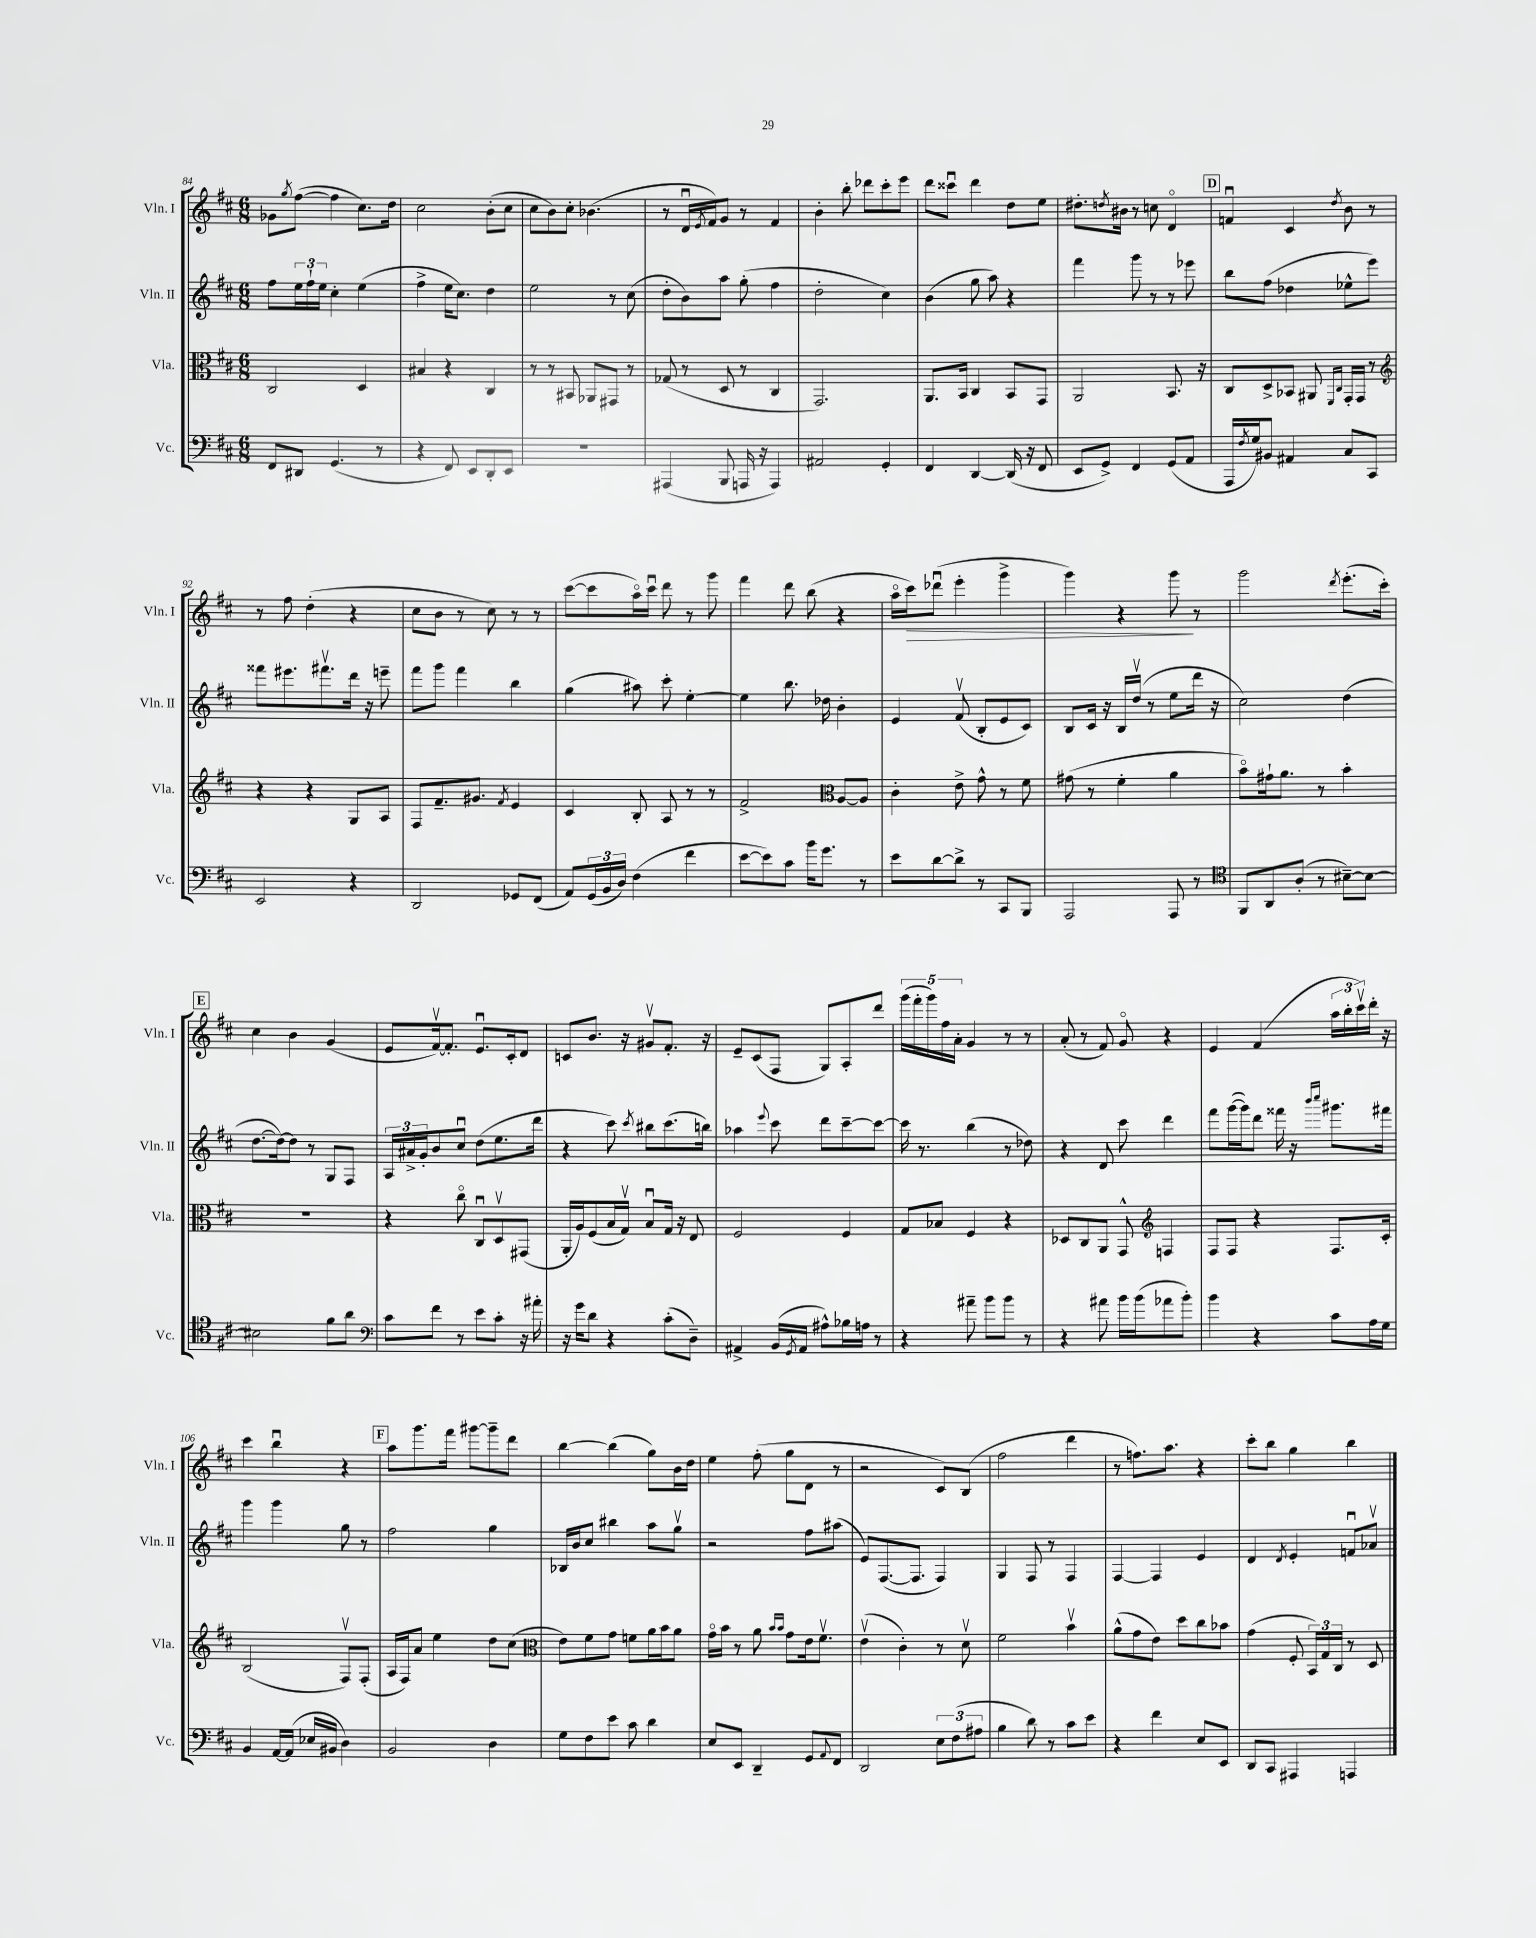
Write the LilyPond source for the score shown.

<<
\new StaffGroup <<
\new Staff = "s0" \with { instrumentName = "Vln. I" shortInstrumentName = "Vln. I" } {
    \clef treble \key d \major \numericTimeSignature \time 6/8
    ges'8 \acciaccatura { g''8 } fis''8~( fis''4 cis''8.) d''16 |
    cis''2 b'8-.( cis''8 |
    cis''8 b'8) cis''8-. bes'4.( |
    r8 d'16\downbow \acciaccatura { e'8 } fis'16) g'8 r8 fis'4 |
    b'4-. b''8-. des'''8 cis'''8-. e'''8 |
    d'''8 cisis'''8\downbow d'''4 d''8 e''8 |
    dis''8.-. \acciaccatura { d''8 } bis'16 r8 c''8 d'4\flageolet |
    \mark \markup { \box "D" } f'4\downbow cis'4 \acciaccatura { d''8 } b'8 r8 |
    r8 fis''8 d''4-.( r4 |
    cis''8 b'8 r8 cis''8) r8 r8 |
    cis'''8~( cis'''8 a''16\flageolet) cis'''16\downbow d'''8 r8 g'''8 |
    fis'''4 d'''8 b''8( r4 |
    a''16\flageolet cis'''16\>) des'''8\downbow( e'''4-. g'''4-> |
    g'''4) r4 g'''8\! r8 |
    g'''2 \acciaccatura { d'''8 } e'''8.-.( cis'''16-.) |
    \mark \markup { \box "E" } cis''4 b'4 g'4( |
    e'8 fis'16~\upbow) fis'8.-. e'8.\downbow cis'16-. d'8 |
    c'8 b'8. r16 gis'8\upbow fis'8.-. r16 |
    e'8-- cis'8( fis8 g8) a8-. d'''8 |
    \tuplet 5/4 { g'''16( fis'''16-. g'''16) fis''16 a'16-. } g'4 r8 r8 |
    a'8-.( r8 fis'8) g'8\flageolet r4 |
    e'4 fis'4( \tuplet 3/2 { a''16 b''16-. cis'''16\upbow) } d'''16-. r16 |
    cis'''4 b''4\downbow r4 |
    \mark \markup { \box "F" } a''8 g'''8. fis'''16 gis'''8~ gis'''8-- d'''8 |
    b''4~ b''4( g''8) b'16 d''16 |
    e''4 fis''8-.( g''8 d'8 r8 |
    r2 cis'8) b8( |
    fis''2 d'''4 |
    r8 f''8.) a''8. r4 |
    cis'''8-. b''8 g''4 b''4 \bar "|." |
}
\new Staff = "s1" \with { instrumentName = "Vln. II" shortInstrumentName = "Vln. II" } {
    \clef treble \key d \major \numericTimeSignature \time 6/8
    fis''8 \tuplet 3/2 { e''16 fis''16-! e''16 } cis''4-. e''4( |
    fis''4-> e''16 cis''8.) d''4 |
    e''2 r8 cis''8( |
    d''8-. b'8) a''8 g''8-.( fis''4 |
    d''2-. cis''4) |
    b'4( g''8 a''8) r4 |
    fis'''4 g'''8 r8 r8 ees'''8 |
    \mark \markup { \box "D" } b''8 fis''8( des''4 ees''8-^ e'''8) |
    fisis'''8 eis'''8. fis'''8.\upbow d'''16 r16 e'''8-- |
    fis'''8 g'''8 fis'''4 b''4 |
    g''4( ais''8) cis'''8-. e''4~-. |
    e''4 b''8. des''16 b'4-. |
    e'4 fis'8\upbow( b8-. e'8 cis'8) |
    b8 cis'16 r16 b16 d''16\upbow( r8 e''8 d'''16 r16 |
    cis''2) d''4( |
    \mark \markup { \box "E" } d''8.~ d''16~) d''8 r8 g8 fis8 |
    \tuplet 3/2 { a16 ais'16-> g'16-. } b'8 cis''8\downbow d''8( e''8. d'''16 |
    r4 cis'''8) \acciaccatura { cis'''8 } bis''8 cis'''8.( b''16) |
    aes''4 \appoggiatura { e'''8 } cis'''8 d'''8 cis'''8~-- cis'''8~ |
    cis'''16 r8. b''4( r8 des''8) |
    r4 d'8 cis'''8 d'''4 |
    fis'''8 g'''16~( g'''16) d'''8 fisis'''16 r16 \grace { b'''16 cis''''16 } gis'''8. fis'''16 |
    g'''4 g'''4 g''8 r8 |
    \mark \markup { \box "F" } fis''2 g''4 |
    bes16 b'16 cis''8 bis''4 a''8 g''8\upbow |
    r2 fis''8 ais''8( |
    e'8) fis8.~( fis8. fis4) |
    g4 fis8 r8 fis4 |
    fis4~ fis4 e'4 |
    d'4 \acciaccatura { d'8 } e'4-. f'8\downbow aes'8\upbow \bar "|." |
}
\new Staff = "s2" \with { instrumentName = "Vla." shortInstrumentName = "Vla." } {
    \clef alto \key d \major \numericTimeSignature \time 6/8
    cis2 d4 |
    bis4 r4 cis4 |
    r8 r8 bis,8 aes,8 gis,8 r8 |
    ges8( r8 d8 r8 cis4 |
    g,2.) |
    a,8. b,16 cis4 b,8 g,8 |
    a,2 b,8. r16 |
    \mark \markup { \box "D" } cis8 d8-> bes,8 ais,8 \grace { fis,16 cis16 } g,16-. g,16 r8 |
    \clef treble r4 r4 g8 a8 |
    fis8 fis'8.-- gis'8. \acciaccatura { fis'8 } e'4 |
    cis'4 b8-. a8 r8 r8 |
    fis'2-> \clef alto a8~ a8 |
    cis'4-. e'8-> g'8-^ r8 fis'8 |
    gis'8( r8 fis'4-. a'4 |
    b'8\flageolet) gis'16-! a'8. r8 b'4-. |
    \mark \markup { \box "E" } R2. |
    r4 cis''8\flageolet cis8\downbow d8\upbow gis,8( |
    a,16-. a16) fis8( b16 g16\upbow) b8\downbow g16 r16 e8 |
    fis2 fis4 |
    g8 bes8 fis4 r4 |
    des8 cis8 a,8 g,8-^ \clef treble f4 |
    fis8 fis8 r4 fis8. cis'16-. |
    b2( fis8\upbow) fis8-.( |
    \mark \markup { \box "F" } a16 fis16) a'8 e''4 d''8 cis''8( |
    \clef alto e'8) fis'8 g'8 f'8 a'16 b'16 a'8 |
    g'16\flageolet b'16 r8 a'8 \grace { b'16 b'16 } g'8 e'16 fis'8.\upbow |
    e'4\upbow( cis'4-.) r8 d'8\upbow |
    fis'2 b'4\upbow |
    a'8-^( g'8 e'8) d''8 cis''8 bes'8 |
    g'4( fis8-. \tuplet 3/2 { b,16) g16 cis16 } r8 d8 \bar "|." |
}
\new Staff = "s3" \with { instrumentName = "Vc." shortInstrumentName = "Vc." } {
    \clef bass \key d \major \numericTimeSignature \time 6/8
    fis,8 dis,8 g,4.( r8 |
    r4 fis,8) e,8 d,8-. e,8 |
    R2. |
    ais,,4( b,,8 a,,16 r16 a,,4) |
    ais,2 g,4-. |
    fis,4 d,4~ d,16( r16 fis,8 |
    e,8 g,8->) fis,4 g,8( a,8 |
    \mark \markup { \box "D" } a,,16 \acciaccatura { fis8 } g16) bis,8 ais,4 cis8 cis,8 |
    e,2 r4 |
    d,2 ges,8 fis,8( |
    a,8) \tuplet 3/2 { g,16( b,16 d16) } fis4( fis'4 |
    e'8~ e'8) cis'8 b'16 g'8. r8 |
    e'8 d'8~ d'8-> r8 cis,8 b,,8 |
    a,,2 a,,8 r8 |
    \clef tenor fis,8 a,8 a8-.( r8 bis8~--) bis8~ |
    \mark \markup { \box "E" } bis2 fis'8 a'8 |
    \clef bass cis'8 fis'8 r8 e'8 cis'8-. r16 ais'16-. |
    r16 g'16 d'8 r4 cis'8-.( d8--) |
    ais,4-> b,16( \acciaccatura { g,8 } ais,16 ais8-^) bes16 a16 r8 |
    r4 ais'8-- b'8 b'8 r8 |
    r4 ais'8 b'16 b'16( aes'8 b'8-.) |
    b'4 r4 cis'8 a16 g16 |
    b,4 a,16~ a,16( ees16 bis,16 d4) |
    \mark \markup { \box "F" } b,2 d4 |
    g8 fis8 e'8 cis'8 d'4 |
    e8 e,8 d,4-- g,8 \appoggiatura { a,8 } fis,8 |
    d,2 \tuplet 3/2 { e8 fis8( ais8 } |
    b4 d'8) r8 cis'8 e'8 |
    r4 fis'4 e8 e,8 |
    d,8 cis,8 ais,,4 a,,4 \bar "|." |
}
>>
>>
\layout { \context { \Score currentBarNumber = #84 } }
